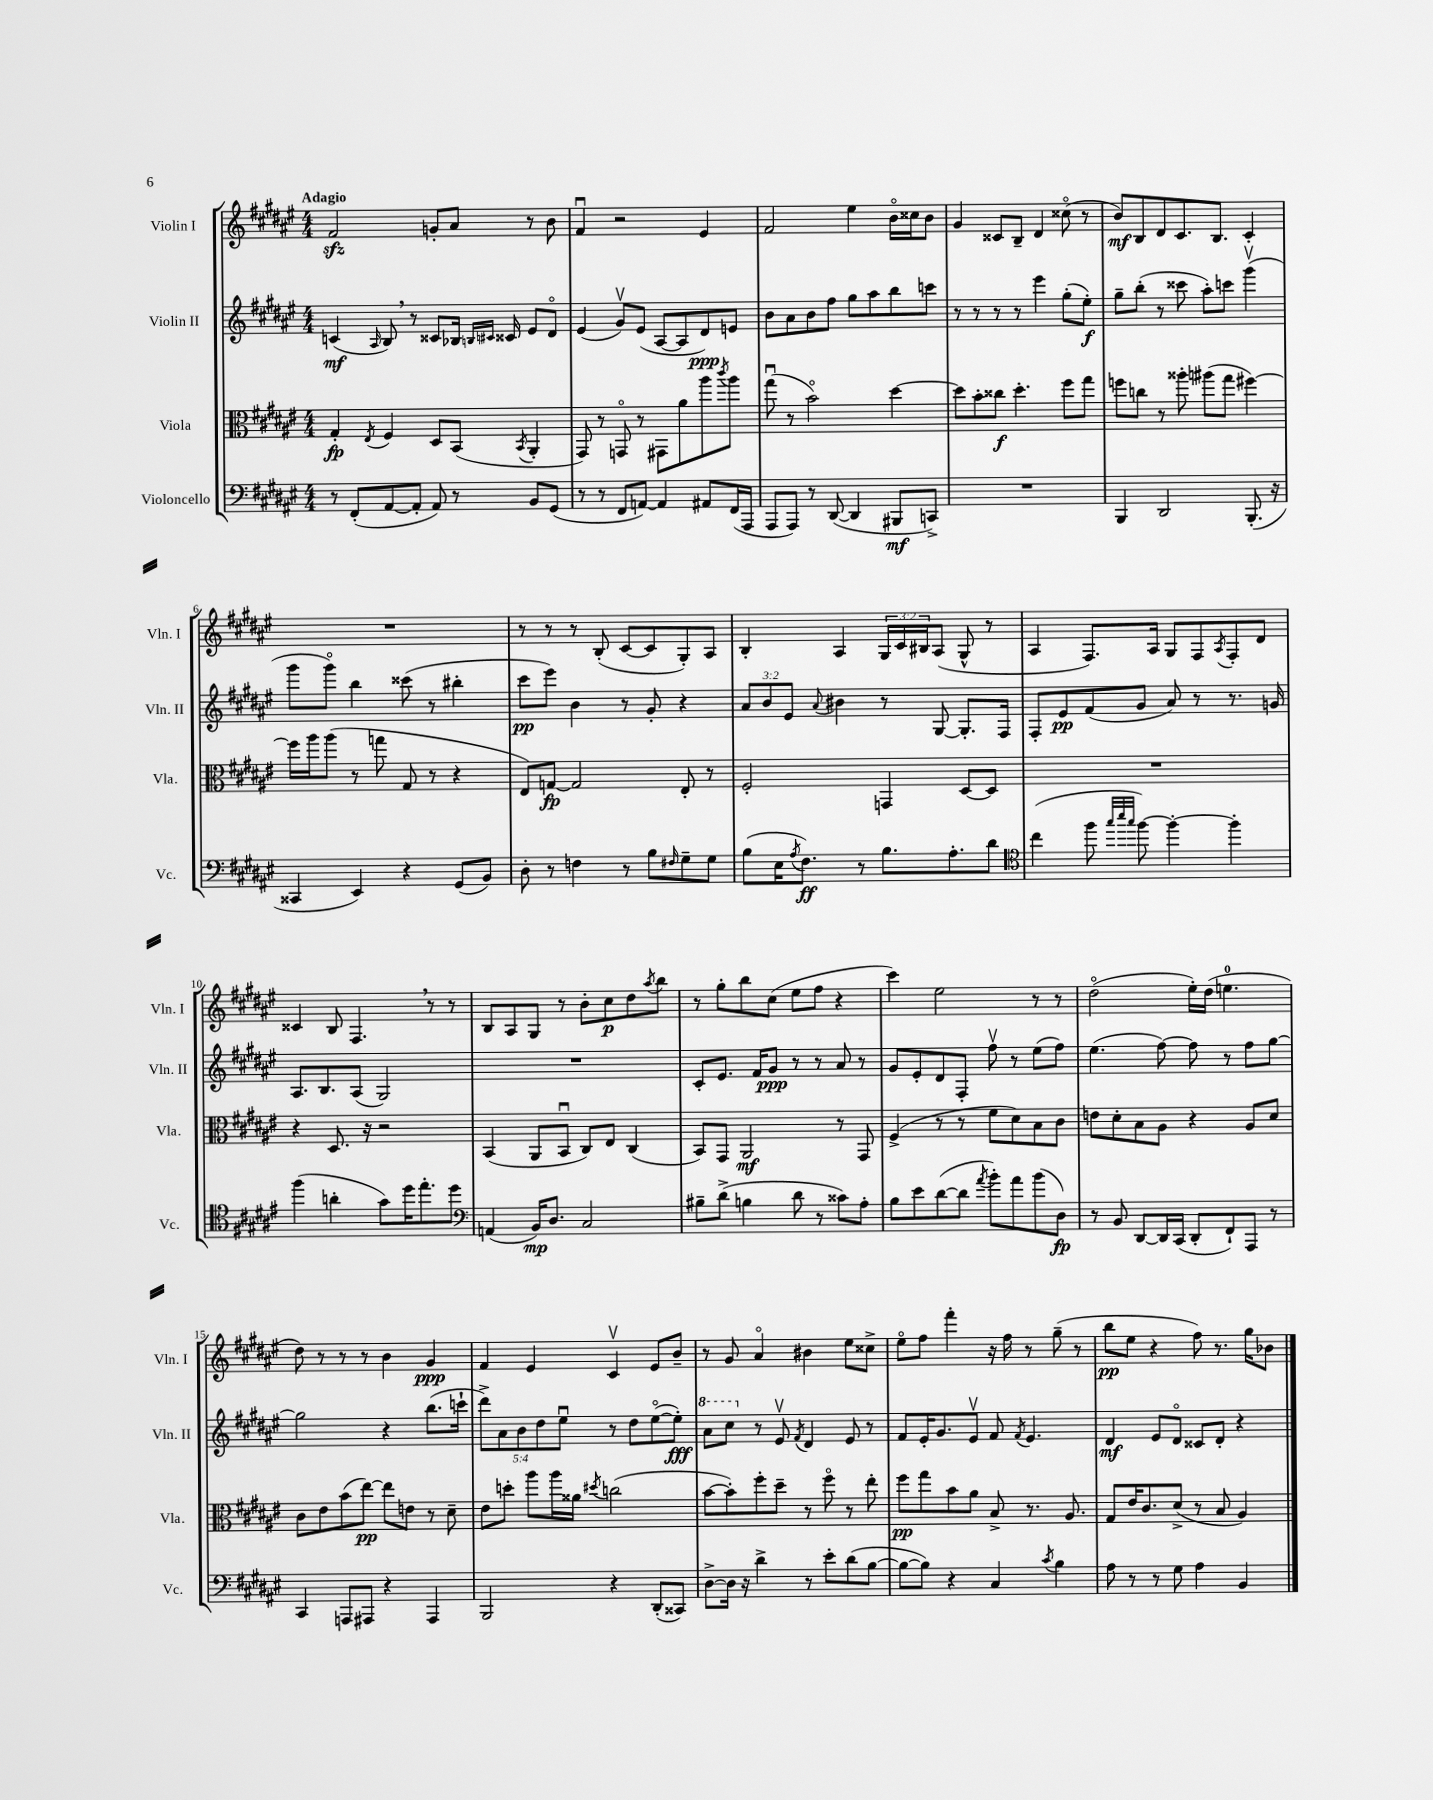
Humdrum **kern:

**kern	**kern	**kern	**kern
*staff4	*staff3	*staff2	*staff1
*clefF4	*clefC3	*clefG2	*clefG2
*k[f#c#g#d#a#e#]	*k[f#c#g#d#a#e#]	*k[f#c#g#d#a#e#]	*k[f#c#g#d#a#e#]
*M4/4	*M4/4	*M4/4	*M4/4
8r	4G#'/	(4c/	2f#/
(8FF#'/L	.	.	.
.	8qE#/	16qqA#/	.
[8AA#/	4F#/	8B/)	.
8AA#'/]J	.	8r	.
8AA#/)	8D#/L	8c##/L	8g'/L
8r	(8BB/J	16B-/Jk	8a#/J
.	.	16qqB/LL	.
.	.	16qqc#/JJ	.
.	.	16c##/	.
.	8qBB/	.	.
8BB/L	4AA#'/	8e#/L	8r
(8GG#/J	.	8d#o/J	8b\
=	=	=	=
8r	8GG#/)	(4e#/	4f#u/
8r	8r	.	.
8FF#/L	8GGo/	8g#v/L)	2r
[8AA/J)	8r	(8e#/J	.
4AA/]	8GG#\L	[8A#/L	.
.	8a#\	8A#/]	.
8AA#/L	8aa#\	8d#/)	4e#/
.	8qccc#/	.	.
(16FF#/L	8aa#\J	8e/J	.
16AAA#/JJ	.	.	.
=	=	=	=
8AAA#/L	(8gg#u\	8b\L	2f#/
8AAA#/J)	8r	8a#\	.
8r	2bo\)	8b\	.
([8DD#/	.	8ff#\J	.
4DD#/]	.	8gg#\L	4ee#\
.	.	8aa#\	.
8BBB#/L	[4dd#\	8bb\	16bo\LL
.	.	.	16cc##\J
8CC^/J)	.	8ccc\J	8b\J
=	=	=	=
1r	8dd#\]L	8r	4g#/
.	8b'\	8r	.
.	8cc##\J	8r	8c##/L
.	4.dd#'\	8r	8B~/J
.	.	4eee#\	4d#/
.	8ff#\L	(8gg#'\L	(8cc##o\
.	8gg#\J	8ee#'\J)	8r
=	=	=	=
4BBB/	8ff\L	8gg#~\L	8b/L)
.	8cc\J	(8bb'\J	8B/
2DD#/	8r	8r	8d#/
.	8aa##'\	8ccc##\	8.c#/
.	(8aa#\L	8aa#'\L)	.
.	.	.	8.B/J
.	8gg#\J	8ccc\J	.
(8.BBB'/	[4ff#\)	(4ggg#v\	4c#'/
16r	.	.	.
=	=	=	=
4CC##/	16ff#\]LL	8ggg#\L	1r
.	16aa#\J	.	.
.	(8aa#\J	8ggg#o\J)	.
4EE#/)	8r	4bb\	.
.	8gg\	.	.
4r	8G#/	(8ccc##\	.
.	8r	8r	.
(8GG#/L	4r	4bb#'\	.
8BB/J)	.	.	.
=	=	=	=
8D#'\	8E#/L)	8ccc#\L	8r
8r	[8G/J	8eee#\J)	8r
4F\	2G/]	4b\	8r
.	.	.	(8B'/
8r	.	8r	[8c#/L
8B\L	.	8g#'/	8c#/]
16qqF#/	.	.	.
8G#~\	8E#'/	4r	8G#'/)
8G#\J	8r	.	8A#/J
=	=	=	=
(8B\L	2F#'/	12a#/L	4B'/
.	.	12b/	.
16E#\K	.	.	.
.	.	12e#/J	.
8qA#/	.	.	.
8.F#\J)	.	.	.
.	.	8qqa#/	.
.	.	4b#\	4A#/
8r	.	.	.
8.B\L	4GG/	8r	24G#/LL
.	.	.	24c#/
.	.	.	24B#/J
.	.	[8G#/	(8A#/J
8.A#'\	.	.	.
.	[8D#/L	8.G#'/]L	8G#^^/
8d#\J	8D#/]J	.	8r
.	.	16F#/Jk	.
=	=	=	=
*clefC4	*	*	*
(4cc#\	1r	8F#'/L	4A#/
.	.	8e#/	.
8ff#\	.	(8f#/	8.F#/L)
32qqgg#/LLL	.	.	.
32qqbb/	.	.	.
32qqgg#/JJJ	.	.	.
[8ff#\)	.	8g#/J	.
.	.	.	16A#/Jk
4ff#'\_	.	8a#/)	8G#/L
.	.	8r	8F#/
.	.	.	8qA#/
4ff#'\]	.	8.r	8F#'/
.	.	.	8d#/J
.	.	16g/	.
=	=	=	=
(4ff#\	4r	8.A#/L	4c##/
.	.	8.B/	.
4a'\	8.D#/	.	8B/
.	.	(8A#/J	4.F#/
.	16r	.	.
8g#\L)	2r	2G#/)	.
16dd#\K	.	.	.
8.ee#'\	.	.	.
.	.	.	8r
8dd#\J	.	.	8r
=	=	=	=
*clefF4	*	*	*
(4AA/	(4BB/	1r	8B/L
.	.	.	8A#/
16BB/LK)	8AA#/L	.	8G#/J
8.D#/J	.	.	.
.	8BBu/J	.	8r
2C#/	8C#/L)	.	8b'\L
.	8E#/J	.	8cc#\
.	(4C#/	.	8dd#\
.	.	.	8qaa#/
.	.	.	8bb\J
=	=	=	=
8B#~\L	8BB/L)	8c#'/L	8r
(8d#^\J	8GG#/J	8.e#/J	8gg#'\L
4B\	2AA#/	.	8bb\
.	.	16f#/LK	.
.	.	8g#/J	(8cc#\J
8d#\	.	8r	8ee#\L
8r	.	8r	8ff#\J
8c##\L)	8r	8a#/	4r
8A#'\J	8GG#/	8r	.
=	=	=	=
8B\L	(4F#^/	8g#/L	4ccc#\)
8e#\	.	8e#'/	.
([8d#\	8r	8d#/	2ee#\
8d#\]J	8r	8F#'/J	.
8qa#/	.	.	.
8b'\L)	8f#\L	8ff#v\	.
8a#\	8d#\)	8r	.
(8b\	8B\	(8ee#\L	8r
8D#\J)	8c#\J	8ff#\J)	8r
=	=	=	=
8r	8e\L	(4.ee#\	(2dd#o\
8BB/	8d#'\	.	.
[8DD#/L	8B\	.	.
16DD#/]L	8A#\J	[8ff#\)	.
(16CC#/JJ	.	.	.
8DD#'/L	4r	8ff#\]	16ee#'\LL)
.	.	.	(16dd#\JJ
8FF#`/)	.	8r	4.ee\
8AAA#/J	8A#/L	8ff#\L	.
8r	8d#/J	[8gg#\J	.
=	=	=	=
4CC#/	8c#\L	2gg#\]	8dd#\)
.	8e#\	.	8r
8AAA/L	(8b\	.	8r
8AAA#/J	[8ee#\J)	.	8r
4r	8ee#\]L	4r	4b\
.	8e\J	.	.
4AAA#/	8r	(8.bb\L	4g#/
.	8d#~\	.	.
.	.	16ccc`\Jk	.
=	=	=	=
2BBB/	8e#\L	10ddd#^\L)	4f#/
.	.	10a#\	.
.	8dd'\J	.	.
.	.	10b\	.
.	8aa#\L	.	4e#/
.	.	10dd#\	.
.	16aa#\L	.	.
.	.	10ee#u\J	.
.	16a##\JJ	.	.
.	8qdd#/	.	.
4r	(2cc\	8r	4c#v/
.	.	8dd#\L	.
(8DD#'/L	.	([8ee#o\	8e#/L
8CC##/J)	.	8ee#'\]J)	8b~/J
=	=	=	=
[8D#^\L	[8b\L	8aa#\L	8r
16D#\]Jk	8b'\])	8ccc#\J	8g#/
16r	.	.	.
4d#^\	8ff#'\	8r	4a#o/
.	8dd#~\J	8e#v/	.
.	.	8qf#/	.
8r	8r	4d#/	4b#\
8e#'\L	8ff#o\	.	.
(8d#\	8r	8e#/	8ee#\L
[8B\J	8ee#'\	8r	8cc##^\J
=	=	=	=
8B\_L	8ff#\L	8f#/L	8ee#o\L
8B\]J)	8gg#\	16e#'/K	8ff#\J
.	.	8.g#/	.
4r	8b\	.	4fff#'\
.	8a#\J	8e#v/J	.
4C#/	8B^/	8f#/	16r
.	.	.	16ff#\
.	.	8qf#/	.
.	8.r	4.e#/	8r
8qc#/	.	.	.
4B\	.	.	(8gg#~\
.	8.A#/	.	.
.	.	.	8r
=	=	=	=
8A#\	8G#/L	4d#/	8bb\L
8r	16e#/K	.	8ee#\J
.	8.c#/	.	.
8r	.	8e#/L	4r
8G#\	(8d#^/J	8d#o/J	.
4A#\	8r	8c##/L	8ff#\)
.	8B/	8d#'/J	8.r
4BB/	4A#/)	4r	.
.	.	.	16gg#\LK
.	.	.	8b-\J
==	==	==	==
*-	*-	*-	*-
